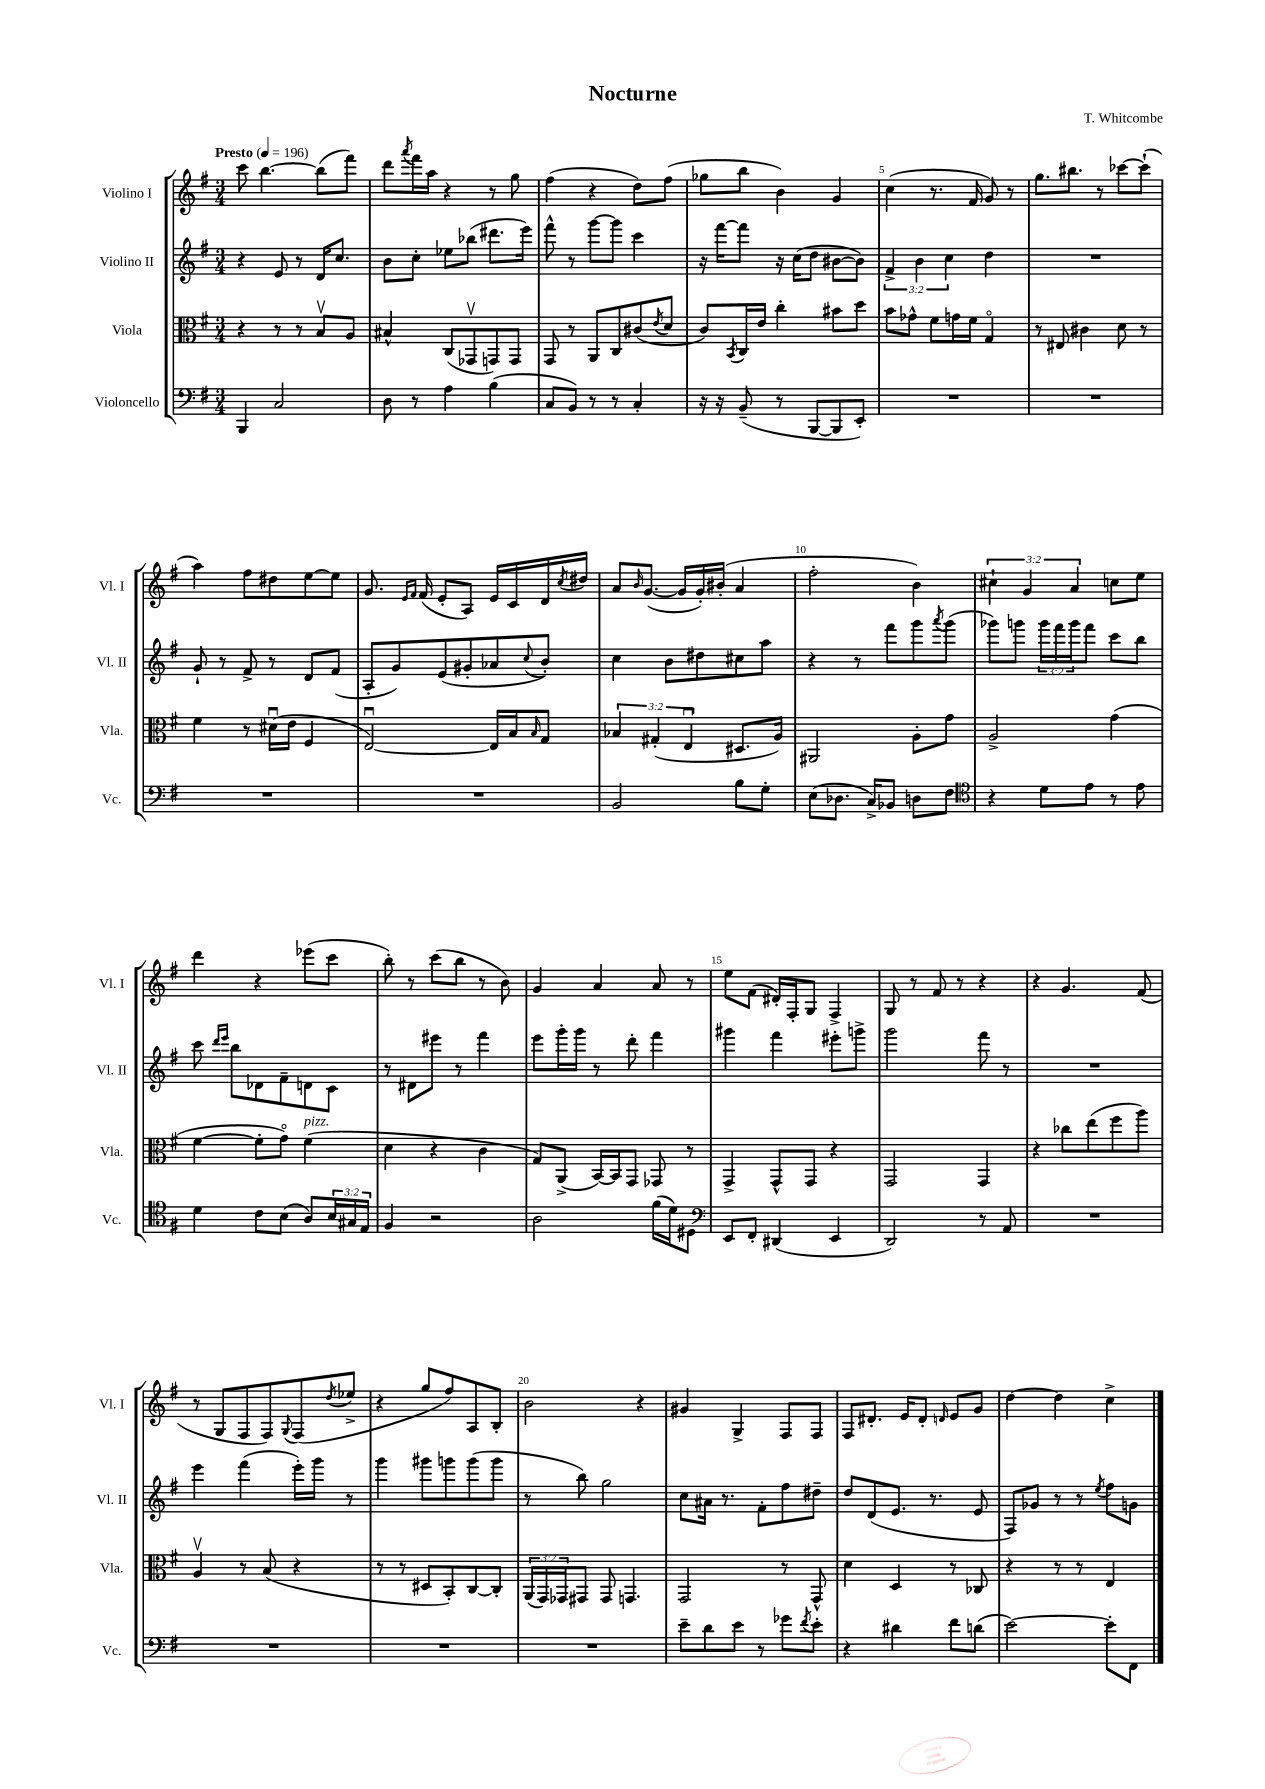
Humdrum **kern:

**kern	**kern	**kern	**kern
*staff4	*staff3	*staff2	*staff1
*clefF4	*clefC3	*clefG2	*clefG2
*k[f#]	*k[f#]	*k[f#]	*k[f#]
*M3/4	*M3/4	*M3/4	*M3/4
*MM196	*MM196	*MM196	*MM196
4BBB	4r	4r	8ccc
.	.	.	[4.bb
2C	8r	8e	.
.	8r	8r	.
.	8Bv	16d	(8bb]
.	.	8.cc	.
.	8A	.	8fff#)
=	=	=	=
8D	4B#^^	8b	8ddd
.	.	.	8qaaa
8r	.	8cc'	16fff#
.	.	.	16aa
4A	(8C	8ee-	4r
.	8GG-v	(8bb-	.
(4B	8GG)	8.ddd#	8r
.	8GG	.	8gg
.	.	16eee)	.
=	=	=	=
8C	8GG	8fff#^^	(4ff#
8BB)	8r	8r	.
8r	8AA	[8ggg	4r
8r	8C	8ggg]	.
4C'	(8c#	4ccc	8dd)
.	8qe	.	.
.	8d	.	(8ff#
=	=	=	=
16r	8c)	16r	8gg-
16r	.	[16fff#	.
.	8qBB	.	.
(8BB~	16C	8fff#]	8bb
.	16e	.	.
8r	4cc'	16r	4b)
.	.	(16cc	.
[8BBB	.	8dd	.
8BBB]	8b#	[8b#	4g
8EE')	8dd	8b#])	.
=	=	=	=
2.r	8b	6f#^	(4cc
.	8g-^^	.	.
.	.	6b	.
.	8f#	.	8.r
.	.	6cc	.
.	16g	.	.
.	16f#	.	16f#
.	4Go	4dd	8g)
.	.	.	8r
=	=	=	=
2.r	8r	2.r	8.gg
.	8E#	.	.
.	.	.	8.bb#
.	4c#	.	.
.	.	.	8r
.	8d	.	[8ccc-
.	8r	.	(8ccc-`]
=	=	=	=
2.r	4f#	8g`	4aa)
.	.	8r	.
.	8r	8f#^	8ff#
.	(16d#u	8r	8dd#
.	16e	.	.
.	4F#	8d	[8ee
.	.	(8f#	8ee]
=	=	=	=
2.r	[2Eu)	8A'	8.g
.	.	8g)	.
.	.	.	16qqe
.	.	.	16qqf#
.	.	.	(16f#
.	.	(8e	8e'
.	.	8g#'	8A)
.	16E]	8a-	16e
.	16B	.	16c
.	16qqB	8qqcc	.
.	8G	8b')	16d
.	.	.	8qcc
.	.	.	16dd#
=	=	=	=
2BB	6B-	4cc	8a
.	.	.	16qqb
.	.	.	([8.g
.	(6G#'	.	.
.	.	8b	.
.	.	.	16g]
.	6Eu	.	.
.	.	8dd#	16g')
.	.	.	(16b#'
8B	8.D#	8cc#	4a
8G'	.	8aa	.
.	16A)	.	.
=	=	=	=
(8E	2AA#	4r	2ff#'
8.D-	.	.	.
.	.	8r	.
16C^)	.	.	.
8BB-	.	8fff#	.
8D	8A'	8ggg	4b)
.	.	8qaaa	.
8F#	8g	(8ggg	.
=	=	=	=
*clefC4	*	*	*
4r	2A^	8ggg-)	6cc#`
.	.	8ggg	.
.	.	.	6g
8d	.	24ggg	.
.	.	24fff#	.
.	.	24ggg	6a
8e	.	8fff#	.
8r	(4g	8ccc	8cc
8e	.	8bb	8ee
=	=	=	=
4d	[4f#	8ccc	4ddd
.	.	16qqddd	.
.	.	16qqeee	.
.	.	8bb	.
8c	8f#']	8d-	4r
(8B	8go)	8f#~	.
8A)	(4f#	8d	(8eee-
24B	.	8c	8ccc
24G#	.	.	.
24E	.	.	.
=	=	=	=
4F#	4d	8r	8bb')
.	.	8d#	8r
2r	4r	8eee#	(8ccc
.	.	8r	8bb
.	4c	4fff#	8r
.	.	.	8b)
=	=	=	=
2A	8G)	8eee	4g
.	(8AA^	16ggg'	.
.	.	16ggg	.
.	[16BB)	8r	4a
.	16BB]	.	.
.	8GG	8ddd'	.
(16f#	8GG-	4fff#	8a
16d)	.	.	.
8D#	8r	.	8r
=	=	=	=
*clefF4	*	*	*
8EE	4GG^	4ggg#	8ee
8FF#'	.	.	(8f#
(4DD#	8GG^^	4fff#	16d#')
.	.	.	16F#'
.	8GG	.	8G
4EE	4r	8eee#'	4F#^
.	.	8ggg^	.
=	=	=	=
2DD)	2GG	2ggg	8G
.	.	.	8r
.	.	.	8f#
.	.	.	8r
8r	4GG	8fff#	4r
8AA	.	8r	.
=	=	=	=
2.r	4r	2.r	4r
.	8cc-	.	4.g
.	(8ee	.	.
.	8ff#	.	.
.	8aa)	.	(8f#
=	=	=	=
2.r	4Av	4eee	8r
.	.	.	8G
.	8r	(4fff#	8F#
.	(8B	.	8F#)
.	.	.	8qqG
.	4r	16eee')	(8F#
.	.	16ggg	.
.	.	.	8qdd
.	.	8r	8ee-^
=	=	=	=
2.r	8r	4ggg	4r
.	8r	.	.
.	8D#	8ggg#	8gg
.	8BB')	8ggg	8ff#)
.	[8C	(8ggg	8A
.	8C']	8ggg	8B'
=	=	=	=
2.r	(24AA	8r	2b
.	24GG)	.	.
.	24GG-	.	.
.	8GG#	8bb)	.
.	8GG#	2gg	.
.	4.GG	.	.
.	.	.	4r
=	=	=	=
8e~	2GG	8cc	4g#
8d	.	16a#	.
.	.	8.r	.
8e	.	.	4G^
8r	.	8f#'	.
8g-	8r	8ff#	8F#
8qf#	.	.	.
8e'	8GG^^	8dd#~	8F#
=	=	=	=
4r	4d	8dd	8F#
.	.	(8d	8.d#'
4d#	4D	8.e	.
.	.	.	16e
.	.	.	8d#'
.	.	8.r	.
.	.	.	16qqd
8f#	8r	.	8e
(8d	8C-	8e	8g
=	=	=	=
[2e)	4r	8F#)	[4dd
.	.	8g-	.
.	8r	8r	4dd]
.	8r	8r	.
.	.	8qee	.
8e']	4E	8ff#	4cc^
8FF#	.	8g	.
==	==	==	==
*-	*-	*-	*-
